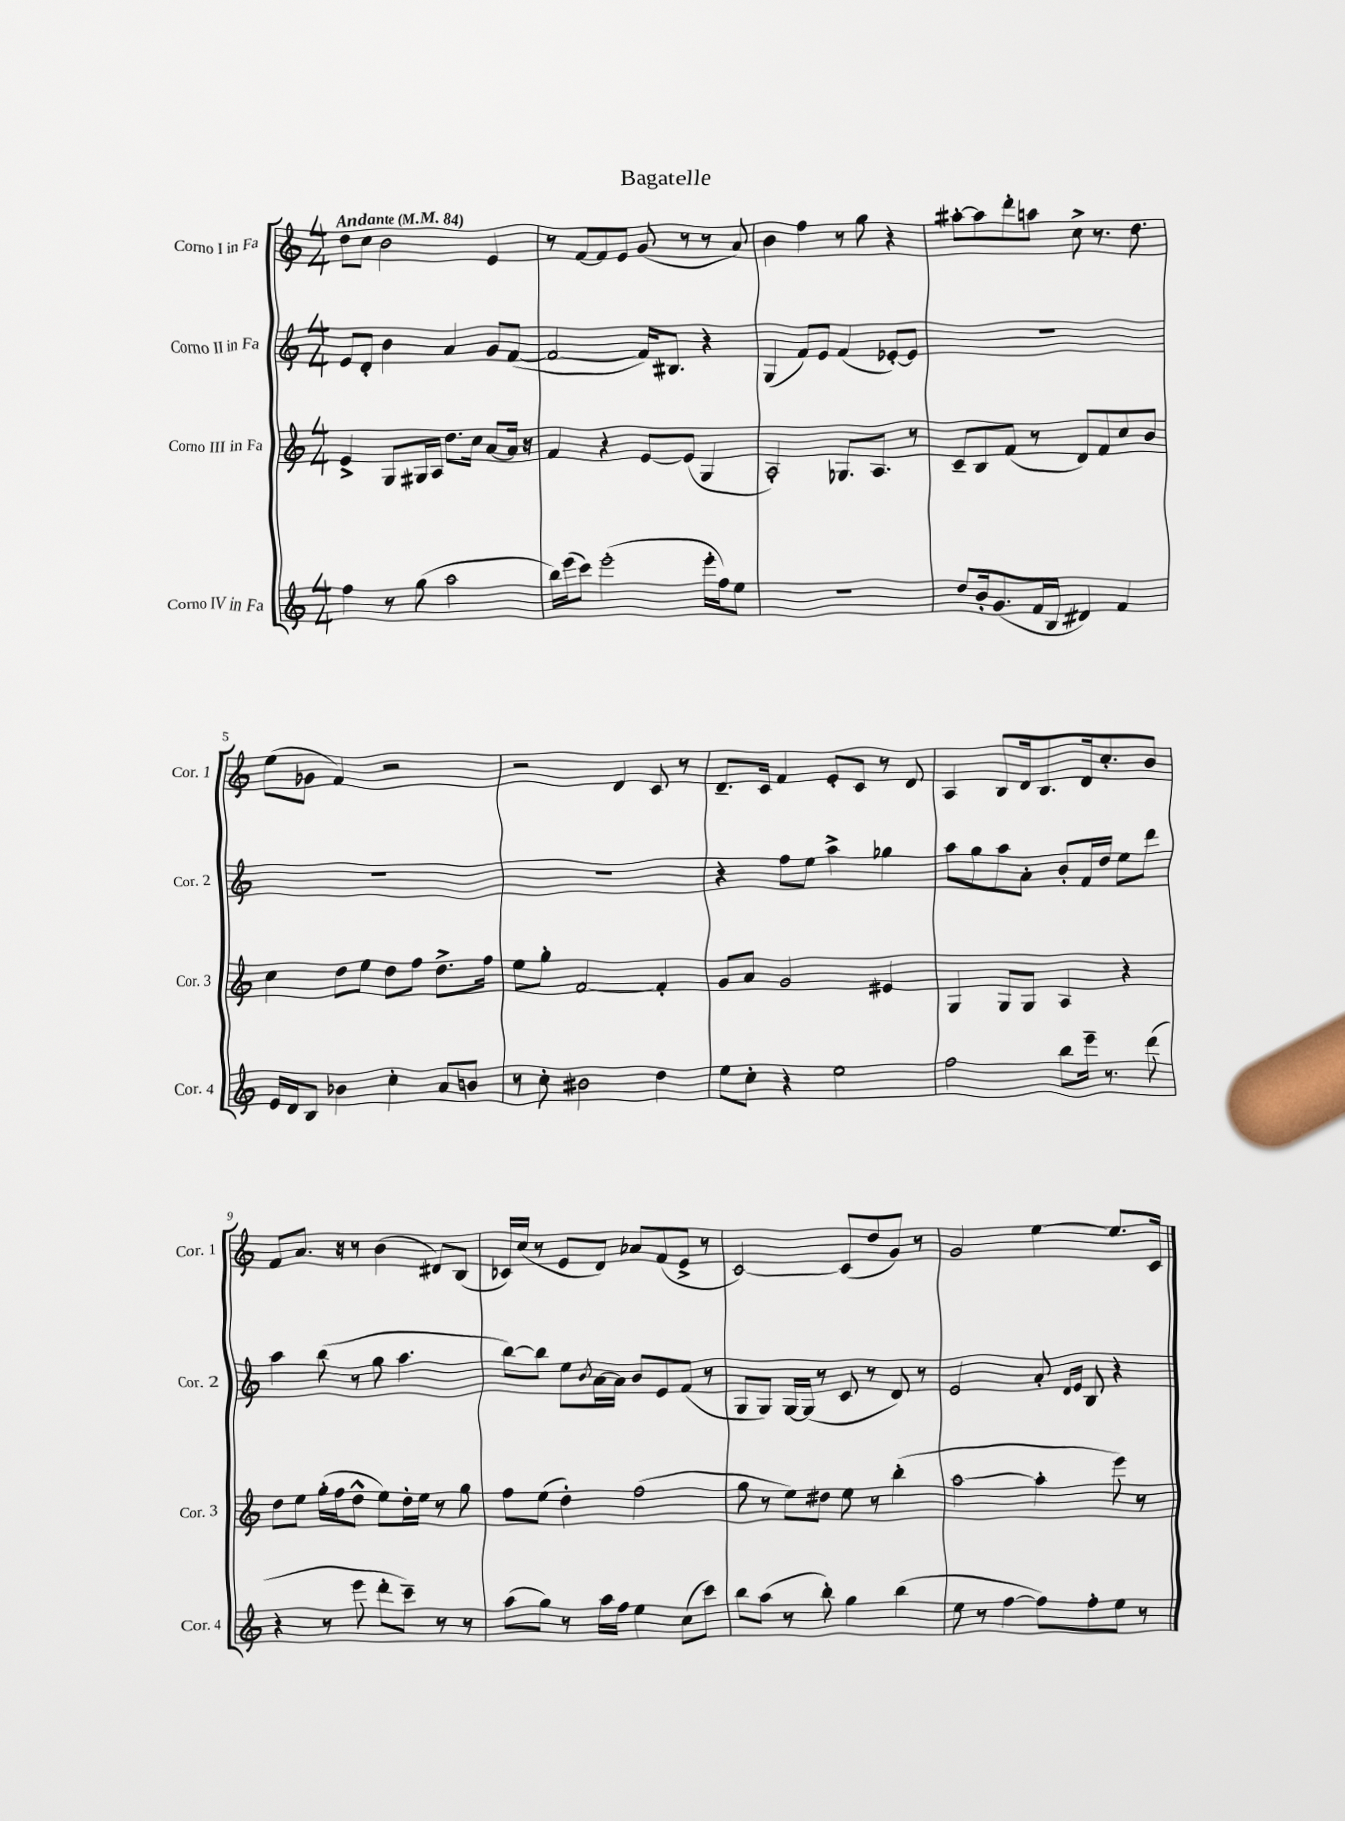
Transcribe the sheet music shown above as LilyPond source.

\header { title = "Bagatelle" }
<<
\new StaffGroup <<
\new Staff = "s0" \with { instrumentName = "Corno I in Fa" shortInstrumentName = "Cor. 1" } {
    \clef treble \key c \major \numericTimeSignature \time 4/4 \tempo "Andante" 4 = 84
    d''8 c''8 b'2 e'4 |
    r8 f'8~ f'8 e'8 g'8( r8 r8 a'8) |
    b'4 f''4 r8 g''8 r4 |
    ais''8~-. ais''8 d'''8-. a''8 c''8-> r8. d''8. |
    e''8( ges'8 f'4) r2 |
    r2 d'4 c'8 r8 |
    d'8.-- c'16 f'4 e'8-. c'8 r8 d'8 |
    a4 b8 d'16 b8. d'16 c''8.-. b'8 |
    f'8 a'8. r16 r8 b'4( dis'8) b8( |
    ces'16) c''16( r8 e'8 d'8) aes'8 f'8( e'8-> r8 |
    c'2~) c'8( d''8 g'8) r8 |
    g'2 e''4~ e''8. c'16 \bar "|." |
}
\new Staff = "s1" \with { instrumentName = "Corno II in Fa" shortInstrumentName = "Cor. 2" } {
    \clef treble \key c \major \numericTimeSignature \time 4/4
    e'8 d'8-. b'4 a'4 g'8 f'8~( |
    f'2~ f'16) bis8. r4 |
    g4( f'8) e'8 f'4( ees'8~-.) ees'8 |
    R1 |
    R1 |
    R1 |
    r4 f''8 e''8 a''4-> ges''4 |
    a''8 g''8 a''8 a'8-. b'8-. f'16 d''16 e''8 d'''8 |
    a''4 b''8( r8 g''8 a''4. |
    b''8~) b''8 e''8 \acciaccatura { b'8 } a'16~ a'16 b'8 e'8 f'8( r8 |
    g8 g8) g16~ g16( r8 c'8 r8 d'8) r8 |
    e'2 a'8-. \grace { d'16 e'16 } b8 r4 \bar "|." |
}
\new Staff = "s2" \with { instrumentName = "Corno III in Fa" shortInstrumentName = "Cor. 3" } {
    \clef treble \key c \major \numericTimeSignature \time 4/4
    e'4-> g8 gis16 a16 d''8. c''16 a'8~ a'16 r16 |
    f'4 r4 e'8~ e'8( g4 |
    a2-.) ges8. a8. r8 |
    c'8-- b8 f'8( r8 d'8) f'8 c''8 b'8 |
    c''4 d''8 e''8 d''8 f''8 d''8.-> f''16 |
    e''8 g''8-. f'2~ f'4-. |
    g'8 a'8 g'2 eis'4 |
    g4 g8 g8 a4 r4 |
    d''8 e''8 g''16-.( f''16 d''8-^ e''8) d''16-. e''16 r8 g''8 |
    f''8 e''8( d''4-.) f''2( |
    g''8 r8 e''8) dis''8 e''8 r8 b''4-.( |
    a''2~ a''4-. e'''8) r8 \bar "|." |
}
\new Staff = "s3" \with { instrumentName = "Corno IV in Fa" shortInstrumentName = "Cor. 4" } {
    \clef treble \key c \major \numericTimeSignature \time 4/4
    f''4 r8 g''8( a''2 |
    b''16) e'''16( c'''8) e'''2-.( e'''16-. f''16) e''8 |
    r1 |
    d''8 b'16-. g'8.( f'16 b16 dis'4) f'4 |
    e'16 d'16 b8 bes'4 c''4-. a'8 b'8 |
    r8 c''8-. bis'2 d''4 |
    e''8 c''8-. r4 e''2 |
    f''2 b''8 e'''16-- r8. d'''8( |
    r4 r8 e'''8 d'''8-. c'''8--) r8 r8 |
    a''8( g''8) r8 a''16 f''16 e''4 c''8( c'''8) |
    b''8 a''8( r8 b''8-.) g''4 b''4( |
    e''8 r8 f''4~ f''8) f''8-. e''8 r8 \bar "|." |
}
>>
>>
